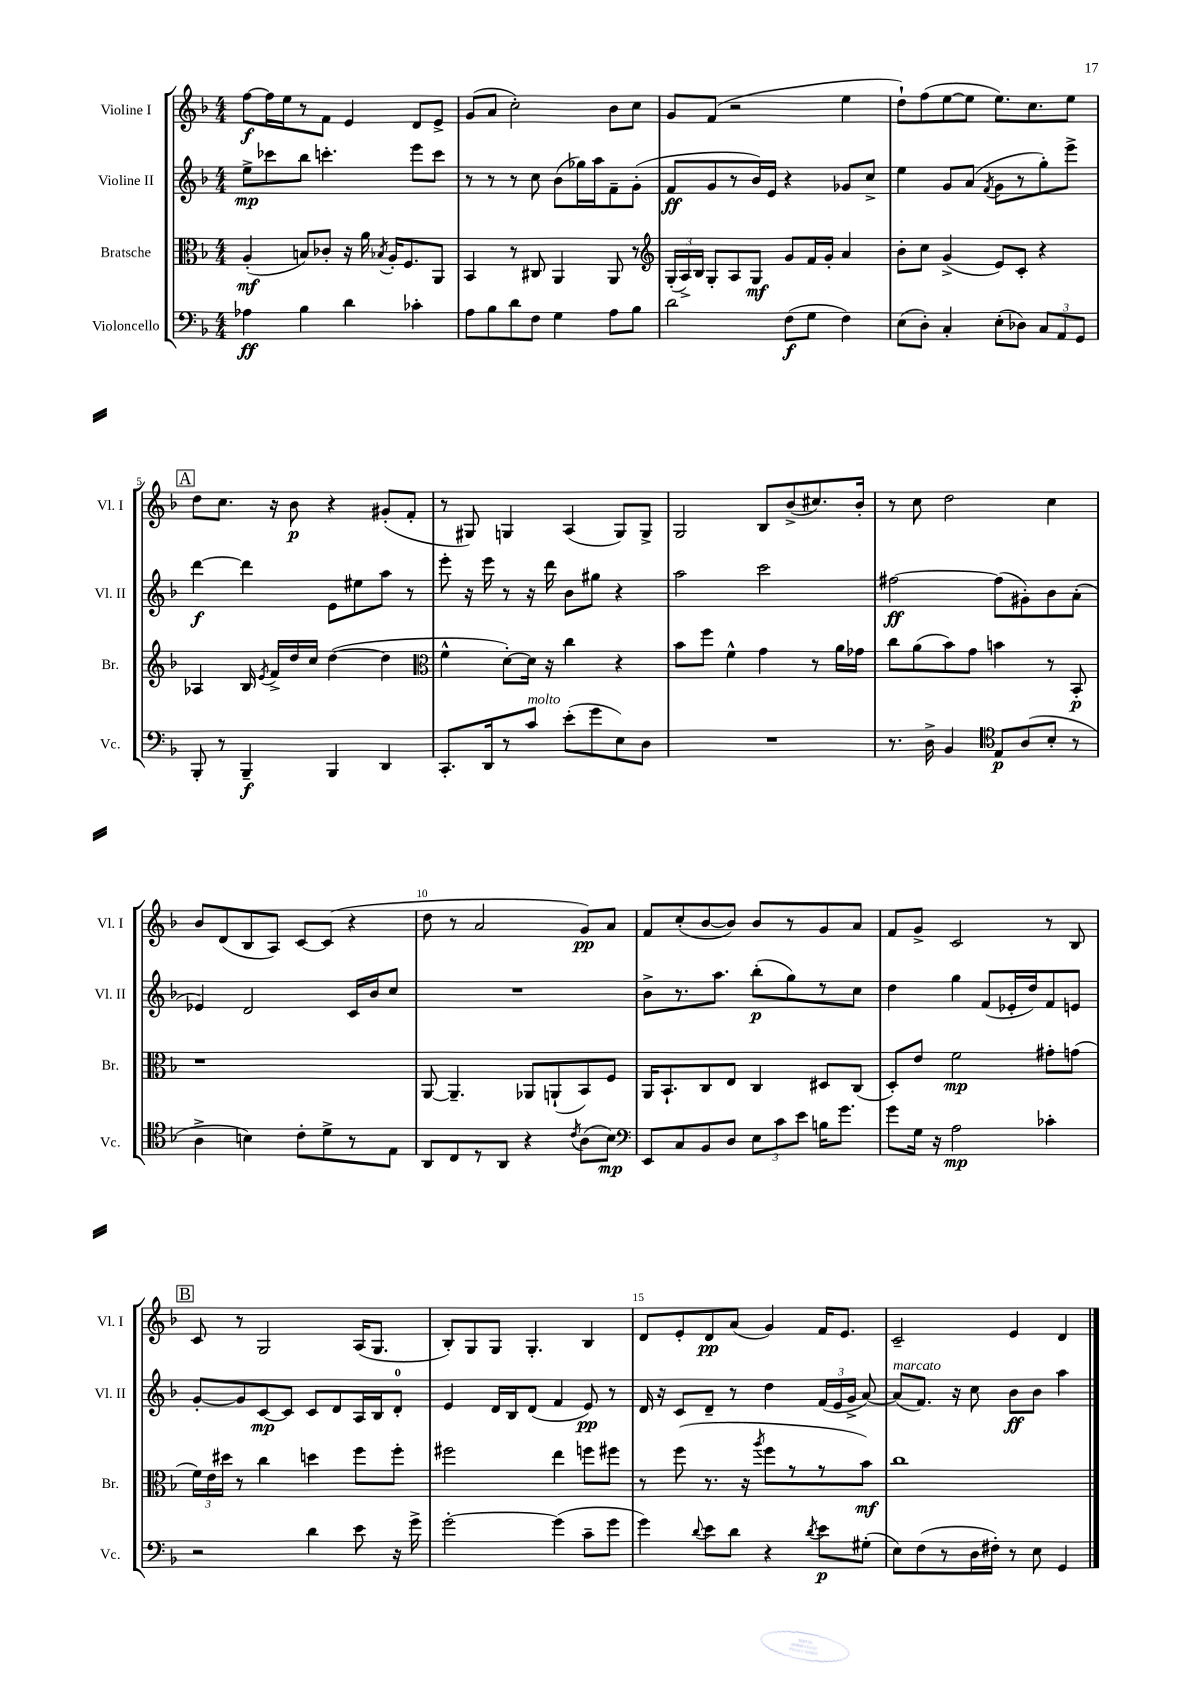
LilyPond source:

<<
\new StaffGroup <<
\new Staff = "s0" \with { instrumentName = "Violine I" shortInstrumentName = "Vl. I" } {
    \clef treble \key f \major \numericTimeSignature \time 4/4
    \autoBeamOff f''8[~\f f''16 e''16 r8 f'8] e'4 d'8[ e'8]-> |
    g'8[( a'8] c''2-.) bes'8[ c''8] |
    g'8[ f'8]( r2 e''4 |
    d''8[-!) f''8( e''8~ e''8] e''8.[) c''8. e''8] |
    \mark \markup { \box "A" } d''8[ c''8.] r16 bes'8\p r4 gis'8[-.( f'8]-. |
    r8 gis8) g4 a4( g8[) g8]-> |
    g2 bes8[ bes'8->( cis''8.) bes'16]-. |
    r8 c''8 d''2 c''4 |
    bes'8[ d'8( bes8 a8]) c'8[~ c'8]( r4 |
    d''8 r8 a'2 g'8[\pp) a'8] |
    f'8[ c''8-.( bes'8~ bes'8]) bes'8[ r8 g'8 a'8] |
    f'8[ g'8]-> c'2 r8 bes8 |
    \mark \markup { \box "B" } c'8 r8 g2 a16[( g8.] |
    bes8[-.) g8 g8] g4.-. bes4 |
    d'8[ e'8-. d'8\pp a'8]( g'4) f'16[ e'8.] |
    c'2-- e'4 d'4 \bar "|." |
}
\new Staff = "s1" \with { instrumentName = "Violine II" shortInstrumentName = "Vl. II" } {
    \clef treble \key f \major \numericTimeSignature \time 4/4
    \autoBeamOff e''8[->\mp ces'''8 bes''8] c'''4.-. e'''8[ c'''8] |
    r8 r8 r8 c''8 bes'8[( ges''16) a''16 f'8-- g'8]-.( |
    f'8[\ff g'8 r8 bes'16) e'16] r4 ges'8[ c''8]-> |
    e''4 g'8[ a'8]( \acciaccatura { f'8 } g'8[ r8 g''8-.) e'''8]-> |
    \mark \markup { \box "A" } d'''4~\f d'''4 e'8[ eis''8 a''8] r8 |
    e'''8-. r16 e'''16 r8 r16 d'''16 bes'8[ gis''8] r4 |
    a''2 c'''2 |
    fis''2~\ff fis''8[( gis'8-.) bes'8 a'8]-.( |
    ees'4) d'2 c'16[ bes'16 c''8] |
    R1 |
    bes'8[-> r8. a''8.] bes''8[-.\p( g''8) r8 c''8] |
    d''4 g''4 f'8[( ees'16-. d''16) f'8 e'8] |
    \mark \markup { \box "B" } g'8[~-. g'8 c'8~\mp c'8] c'8[ d'8 a16 bes16 d'8]-0-. |
    e'4 d'16[ bes16 d'8]( f'4 e'8\pp) r8 |
    d'16 r16 c'8[ d'8]-- r8 d''4 \tuplet 3/2 { f'16[( e'16 g'16]-> } a'8~) |
    a'8[^\markup { \italic "marcato" }( f'8.]) r16 c''8 bes'8[\ff bes'8] a''4 \bar "|." |
}
\new Staff = "s2" \with { instrumentName = "Bratsche" shortInstrumentName = "Br." } {
    \clef alto \key f \major \numericTimeSignature \time 4/4
    \autoBeamOff a4-.\mf( b8[) ces'8]-. r16 a'16 \acciaccatura { bes8 } a16[-. f8. a,8] |
    bes,4 r8 cis8 a,4 a,8 r8 |
    \clef treble \tuplet 3/2 { g16[-.( a16->) bes16] } g8[-. a8 g8]\mf g'8[ f'16 g'16]-. a'4 |
    bes'8[-. c''8] g'4->( e'8[) c'8]-. r4 |
    \mark \markup { \box "A" } aes4 bes16 \acciaccatura { e'8 } f'16[-> d''16 c''16] d''4~( d''4 |
    \clef alto f'4-^ d'8[~-.) d'16] r16 c''4 r4 |
    bes'8[ f''8] f'4-^ g'4 r8 a'16[ ges'16] |
    c''8[ a'8( bes'8) g'8] b'4 r8 bes,8-.\p |
    r1 |
    a,8~ a,4.-- aes,8[ a,8-!( bes,8) f8] |
    a,16[ bes,8.-! c8 e8] c4 dis8[ c8]( |
    d8[-.) e'8] f'2\mp gis'8[-. g'8]( |
    \mark \markup { \box "B" } \tuplet 3/2 { f'16[) e'16 dis''16] } r8 c''4 d''4 f''8[ f''8]-. |
    fis''2 e''4 f''8[ fis''8] |
    r8 f''8( r8. r16 \acciaccatura { a''8 } f''8[ r8 r8 bes'8]\mf) |
    c''1 \bar "|." |
}
\new Staff = "s3" \with { instrumentName = "Violoncello" shortInstrumentName = "Vc." } {
    \clef bass \key f \major \numericTimeSignature \time 4/4
    \autoBeamOff aes4\ff bes4 d'4 ces'4-. |
    a8[ bes8 d'8 f8] g4 a8[ bes8] |
    d'2 f8[\f( g8] f4) |
    e8[( d8]-.) c4-. e8[-.( des8]) \tuplet 3/2 { c8[ a,8 g,8] } |
    \mark \markup { \box "A" } bes,,8-. r8 bes,,4--\f bes,,4 d,4 |
    c,8.[-. d,16 r8 c'8]^\markup { \italic "molto" } e'8[-.( g'8 e8) d8] |
    R1 |
    r8. d16-> bes,4 \clef tenor e8[\p a8( bes8]-. r8 |
    a4-> b4) c'8[-. d'8-> r8 e8] |
    a,8[ c8 r8 a,8] r4 \acciaccatura { c'8 } a8[( bes8]\mp) |
    \clef bass e,8[ c8 bes,8 d8] \tuplet 3/2 { e8[ c'8 e'8] } b16[ g'8.] |
    g'8[ g16] r16 a2\mp ces'4-. |
    \mark \markup { \box "B" } r2 d'4 e'8 r16 g'16-> |
    g'2~-. g'4( c'8[-- g'8] |
    g'4) \appoggiatura { d'8 } e'8[ d'8] r4 \acciaccatura { d'8 } e'8[\p gis8]-.( |
    e8[) f8( r8 d16 fis16]-.) r8 e8 g,4 \bar "|." |
}
>>
>>
\layout { \context { \Score \override BarNumber.break-visibility = ##(#f #t #t) barNumberVisibility = #(every-nth-bar-number-visible 5) } }
